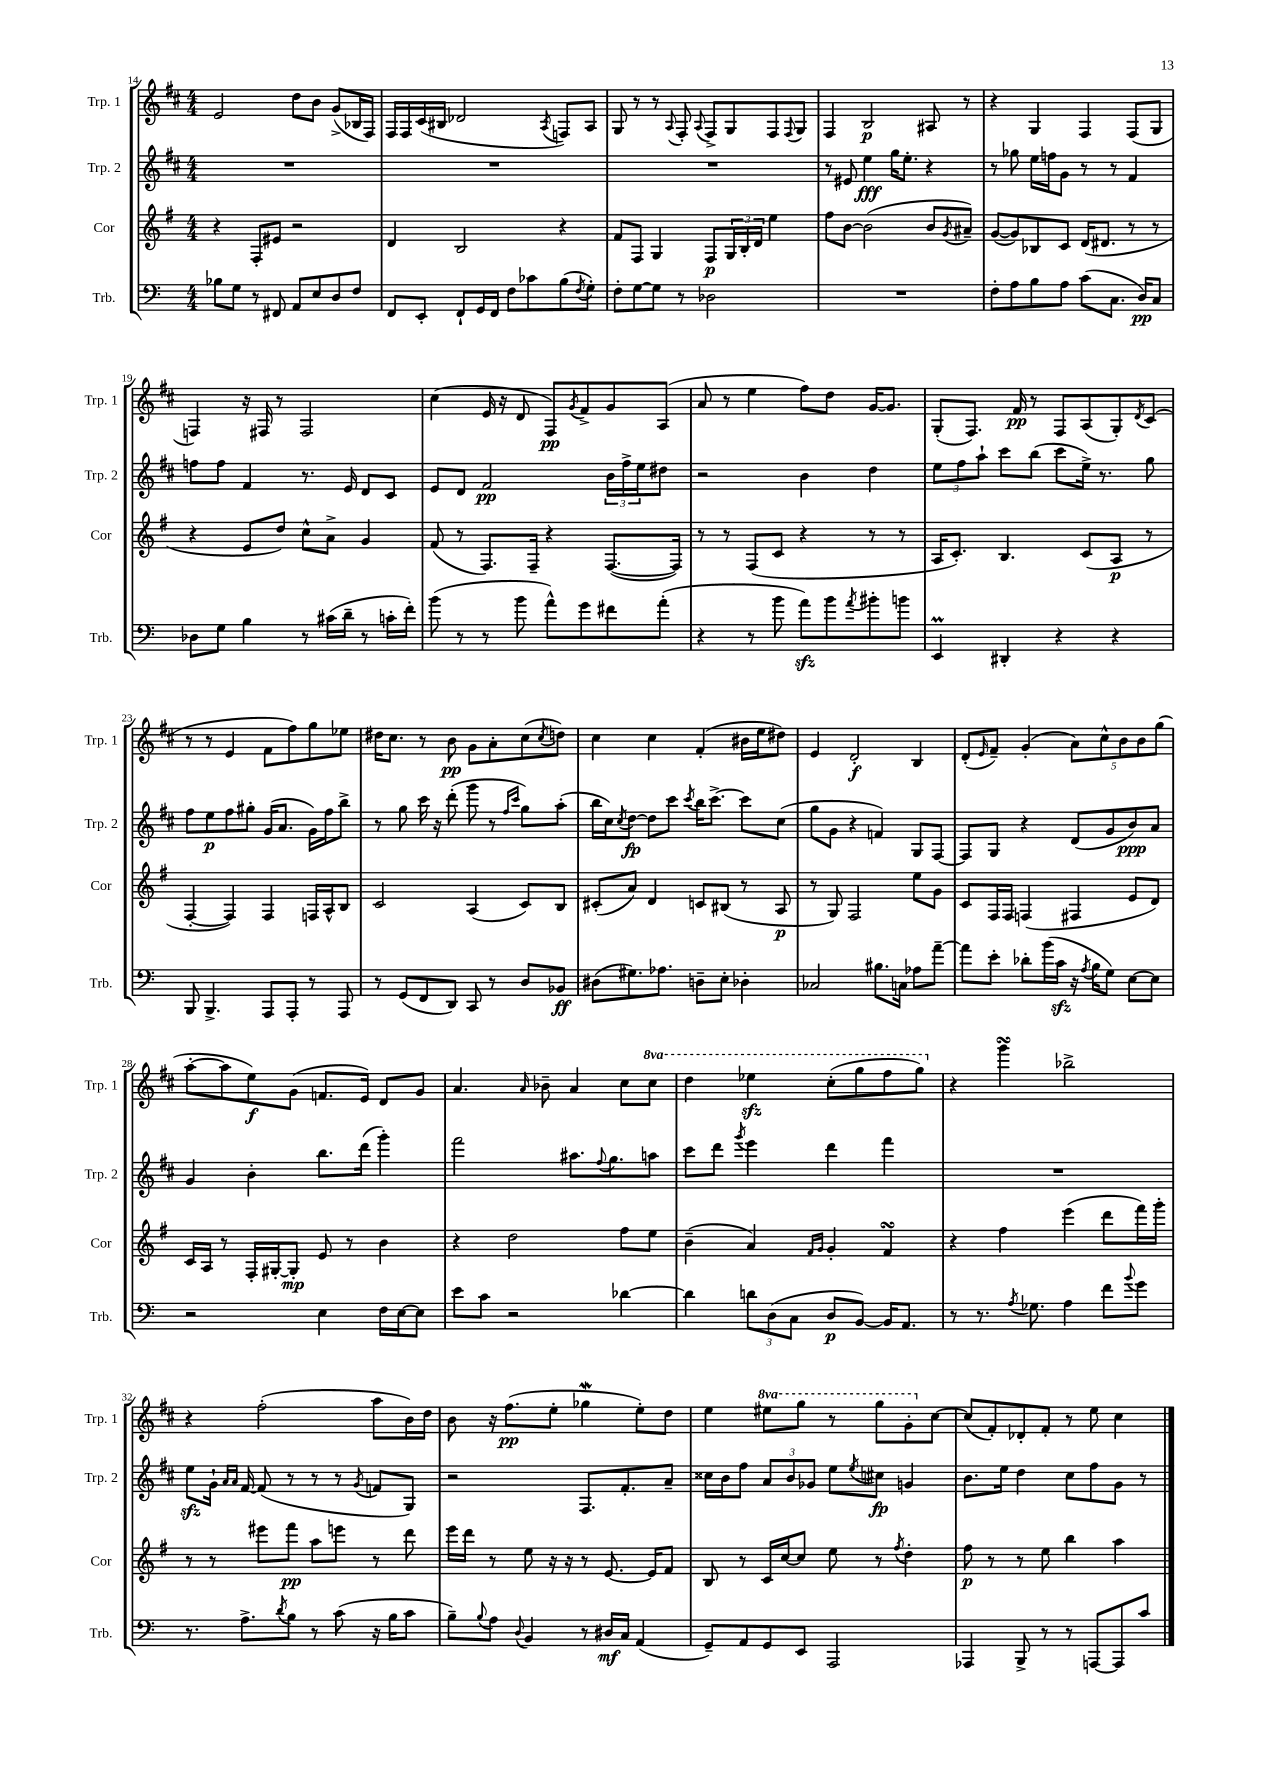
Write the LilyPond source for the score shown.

<<
\new StaffGroup <<
\new Staff = "s0" \with { instrumentName = "Trp. 1" shortInstrumentName = "Trp. 1" } {
    \clef treble \key d \major \numericTimeSignature \time 4/4 \set Staff.ottavationMarkups = #ottavation-simple-ordinals
    e'2 d''8 b'8 g'8->( bes16 fis16) |
    fis16 fis16 cis'16( bis16 des'2 \acciaccatura { a8 } f8) a8 |
    g8 r8 r8 \appoggiatura { a8 } fis8-. \appoggiatura { a8 } fis8-> g8 fis8 \appoggiatura { fis8 } g8 |
    fis4 b2\p ais8 r8 |
    r4 g4 fis4 fis8( g8 |
    f4) r16 fis16 r8 fis2 |
    cis''4( e'16 r16 d'8 fis8\pp) \acciaccatura { g'8 } fis'8-> g'8 a8( |
    a'8 r8 e''4 fis''8) d''8 g'16~ g'8. |
    g8-.( fis8.) fis'16\pp r8 fis8 a8( g8-.) \acciaccatura { d'8 } cis'8( |
    r8 r8 e'4 fis'8 fis''8) g''8 ees''8 |
    dis''16 cis''8. r8 b'8\pp g'8 a'8-. cis''8( \acciaccatura { cis''8 } d''8) |
    cis''4 cis''4 fis'4-.( bis'16 e''16 dis''8) |
    e'4 d'2-.\f b4 |
    d'8-.( \grace { e'16 } fis'8--) g'4-.( \tuplet 5/4 { a'8) cis''8-^ b'8 b'8 g''8( } |
    a''8~-. a''8 e''8\f) g'8( f'8. e'16) d'8 g'8 |
    a'4. \grace { a'16 } bes'8-- a'4 cis''8 \ottava #1 cis'''8 |
    d'''4 ees'''4\sfz cis'''8-.( g'''8 fis'''8 g'''8) \ottava #0 |
    r4 g'''4\turn bes''2-> |
    r4 fis''2-.( a''8 b'16) d''16 |
    b'8 r16 fis''8.\pp( e''8-. ges''4\mordent e''8-.) d''8 |
    e''4 \ottava #1 eis'''8 g'''8 r8 g'''8 g''8-. \ottava #0 cis''8~ |
    cis''8( fis'8-.) des'8-. fis'8-. r8 e''8 cis''4 \bar "|." |
}
\new Staff = "s1" \with { instrumentName = "Trp. 2" shortInstrumentName = "Trp. 2" } {
    \clef treble \key d \major \numericTimeSignature \time 4/4
    R1 |
    R1 |
    R1 |
    r8 eis'8 e''4\fff g''16 e''8.-. r4 |
    r8 ges''8 e''16 f''16 g'8 r8 r8 fis'4 |
    f''8 f''8 fis'4 r8. e'16 d'8 cis'8 |
    e'8 d'8 fis'2\pp \tuplet 3/2 { b'16 fis''16-> e''16 } dis''8 |
    r2 b'4 d''4 |
    \tuplet 3/2 { e''8 fis''8 a''8-! } cis'''8 b''8( cis'''8 e''16->) r8. g''8 |
    fis''8 e''8\p fis''8 gis''8-. g'16( a'8. g'16) fis''16 b''8-> |
    r8 g''8 cis'''16 r16 d'''8-.( g'''8 r8 \grace { fis''16 cis'''16 } g''8) a''8-.( |
    b''16 cis''16) \acciaccatura { cis''8 } d''8~\fp d''8 cis'''8 \acciaccatura { cis'''8 } b''16 cis'''8.~-> cis'''8 cis''8( |
    g''8 g'8 r4 f'4) g8 fis8~ |
    fis8 g8 r4 d'8( g'8 b'8\ppp) a'8 |
    g'4 b'4-. b''8. d'''16( g'''4-.) |
    fis'''2 ais''8. \appoggiatura { fis''8 } g''8. a''8 |
    cis'''8 d'''8 \acciaccatura { g'''8 } e'''4 d'''4 fis'''4 |
    R1 |
    e''8\sfz g'16-! \grace { a'16 a'16 } fis'16~ fis'8( r8 r8 r8 \acciaccatura { g'8 } f'8 g8) |
    r2 fis8. fis'8.-. a'8-- |
    cisis''16 b'16 fis''8 \tuplet 3/2 { a'8 b'8 ges'8 } e''8 \acciaccatura { e''8 } cis''8\fp g'4 |
    b'8. e''16 d''4 cis''8 fis''8 g'8 r8 \bar "|." |
}
\new Staff = "s2" \with { instrumentName = "Cor" shortInstrumentName = "Cor" } {
    \clef treble \key g \major \numericTimeSignature \time 4/4
    r4 fis8-. eis'8 r2 |
    d'4 b2 r4 |
    fis'8 fis8 g4 fis8\p \tuplet 3/2 { g16 b16-. d'16 } e''4 |
    fis''8 b'8~ b'2( b'8 \acciaccatura { g'8 } ais'8--) |
    g'8~( g'8) bes8 c'8 d'16( dis'8. r8 r8 |
    r4 e'8 d''8) c''8-^ a'8-> g'4 |
    fis'8( r8 fis8.) fis16-- r4 fis8.~( fis16) |
    r8 r8 fis8( c'8 r4 r8 r8 |
    a16 c'8.-.) b4. c'8( a8\p r8 |
    fis4~-. fis4) fis4 f16 a16-^ b8 |
    c'2 a4( c'8) b8 |
    cis'8-.( a'8) d'4 c'8 bis8( r8 a8\p |
    r8 g8) fis2 e''8 g'8 |
    c'8 fis16 fis16 f4( fis4 e'8 d'8) |
    c'16 a16 r8 fis16-. gis16~-. gis8-.\mp e'8 r8 b'4 |
    r4 d''2 fis''8 e''8 |
    b'4--( a'4) \grace { fis'16 g'16 } g'4-. fis'4\turn |
    r4 fis''4 e'''4( d'''8 fis'''16) g'''16-. |
    r8 r8 eis'''8 fis'''8\pp a''8 e'''8 r8 d'''8 |
    e'''16 d'''16 r8 e''8 r16 r16 r8 e'8.~ e'16 fis'8 |
    b8 r8 c'16 c''16~ c''8 e''8 r8 \acciaccatura { fis''8 } d''4-. |
    fis''8\p r8 r8 e''8 b''4 a''4 \bar "|." |
}
\new Staff = "s3" \with { instrumentName = "Trb." shortInstrumentName = "Trb." } {
    \clef bass \key c \major \numericTimeSignature \time 4/4
    bes8 g8 r8 fis,8 a,8 e8 d8 f8 |
    f,8 e,8-. f,8-! g,16 f,16 f8 ces'8 b8( \acciaccatura { f8 } g8-.) |
    f8-. g8~ g8 r8 des2 |
    R1 |
    f8-. a8 b8 a8 c'8( c8. d16\pp) c8 |
    des8 g8 b4 r8 cis'16( d'16-- r8 c'16-. f'16-.) |
    b'8( r8 r8 b'8 a'8-^) g'8 fis'8 a'8-.( |
    r4 r8 b'8 a'8\sfz) b'8 \acciaccatura { a'8 } bis'8-. b'8 |
    e,4\prall dis,4-. r4 r4 |
    b,,8 b,,4.-> a,,8 a,,8-. r8 a,,8 |
    r8 g,8( f,8 d,8) c,8 r8 d8 bes,8\ff |
    dis8( gis8.) aes8. d8-- e8-. des4-. |
    ces2 bis8. c16 aes8 a'8~-- |
    a'8 e'8-. des'8-. b'16( c'16\sfz r16 \acciaccatura { a8 } b16 g8) e8~ e8 |
    r2 e4 f16 e16~ e8 |
    e'8 c'8 r2 des'4~ |
    des'4 \tuplet 3/2 { d'8 d8( c8 } d8\p b,8~) b,16 a,8. |
    r8 r8. \acciaccatura { a8 } ges8. a4 f'8 \appoggiatura { b'8 } g'8 |
    r8. a8.-> \acciaccatura { d'8 } b8 r8 c'8( r16 b16 c'8 |
    b8--) \appoggiatura { b8 } a8 \appoggiatura { d8 } b,4 r8 dis16\mf c16 a,4( |
    g,8--) a,8 g,8 e,8 a,,2 |
    aes,,4 b,,8-> r8 r8 a,,8~ a,,8 c'8 \bar "|." |
}
>>
>>
\layout { \context { \Score currentBarNumber = #14 } }
